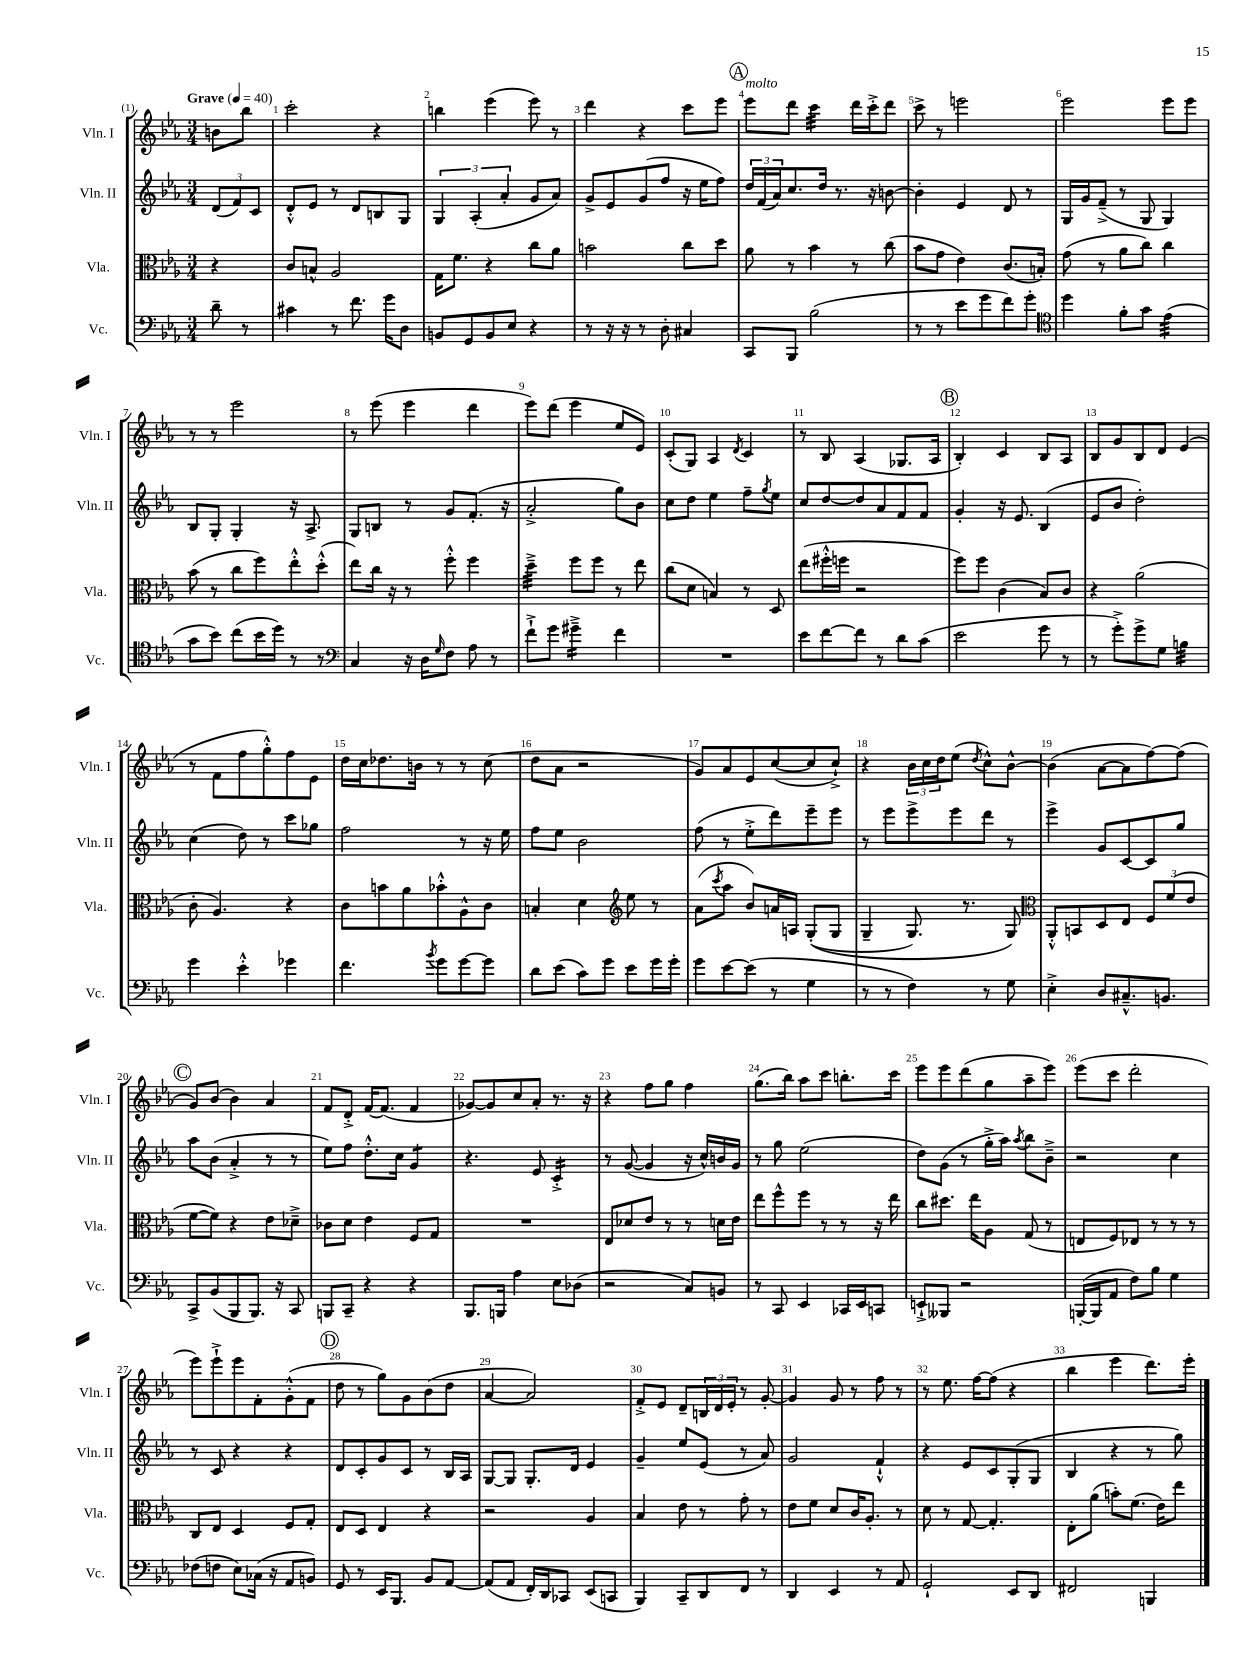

**kern	**kern	**kern	**kern
*staff4	*staff3	*staff2	*staff1
*clefF4	*clefC3	*clefG2	*clefG2
*k[b-e-a-]	*k[b-e-a-]	*k[b-e-a-]	*k[b-e-a-]
*M3/4	*M3/4	*M3/4	*M3/4
*MM40	*MM40	*MM40	*MM40
8d~	4r	(12d	8b
.	.	12f)	.
8r	.	.	8bb-
.	.	12c	.
=	=	=	=
4c#	8c	8d'^^	2ccc'
.	8B^^	8e-	.
8r	2A-	8r	.
8.f	.	8d	.
.	.	8B	4r
16g	.	.	.
8D	.	8G	.
=	=	=	=
8BB	16G	6G	4bb
.	8.f	.	.
8GG	.	.	.
.	.	(6A-'	.
8BB	4r	.	(4eee-
.	.	6a-'	.
8E-	.	.	.
4r	8cc	8g	8eee-)
.	8a-	8a-)	8r
=	=	=	=
8r	2b	8g^	4ddd
16r	.	8e-	.
16r	.	.	.
8r	.	(8g	4r
8D'	.	8ff	.
4C#	8cc	16r	8ccc
.	.	16ee-	.
.	8dd	8ff)	8eee-
=	=	=	=
8CC	8a-	24dd	8eee-
.	.	(24f	.
.	.	24a-)	.
8BBB-	8r	8.cc	8ddd
(2B-	4b-	.	4ccc
.	.	16dd	.
.	.	8.r	.
.	8r	.	16ddd
.	.	16r	16ccc'^
.	(8cc	[8b	8ddd
=	=	=	=
8r	8b-	4b']	8ccc^
8r	8g	.	8r
8e-	4e-)	4e-	2eee
8g	.	.	.
8f)	(8.c	8d	.
8g'	.	8r	.
.	16B')	.	.
=	=	=	=
*clefC4	*	*	*
4dd	(8g	16G	2eee-
.	.	16g	.
.	8r	(8f~^	.
8f'	8a-	8r	.
8g	8cc)	8G	.
(4e-	4cc	4G)	8eee-
.	.	.	8eee-
=	=	=	=
8g	(8b-	8B-	8r
8b-)	8r	8G'	8r
(8cc	8cc	4G'	2eee-
16b-	8ff)	.	.
16dd)	.	.	.
8r	8ee-'^^	16r	.
.	.	8.A-^	.
8r	(8dd'^^	.	.
=	=	=	=
*clefF4	*	*	*
4C	8ee-)	8G	8r
.	16cc	8B	(8eee-
.	16r	.	.
16r	8r	8r	4eee-
16D	.	.	.
16qqG	.	.	.
8F	8ff'^^	8g	.
8A-	4ff	(8.f'	4ddd
8r	.	.	.
.	.	16r	.
=	=	=	=
8f`^	4dd~^	2a-'^	8eee-)
8g	.	.	(8ddd
4g#~^	8ff	.	4eee-
.	8ff	.	.
4f	8r	8gg)	8ee-
.	8ee-	8b-	8e-)
=	=	=	=
2.r	(8cc	8cc	(8c'
.	8d	8dd	8G)
.	4B)	4ee-	4A-
.	.	.	8qd
.	8r	8ff~	4c
.	.	8qgg	.
.	8D	8ee-	.
=	=	=	=
8e-	(8ee-	8cc	8r
[8f	16ff#'^^	[8dd	8B-
.	16ff	.	.
8f]	2r	8dd]	(4A-
8r	.	8a-	.
8d	.	8f	8.G-
(8c	.	8f	.
.	.	.	16A-
=	=	=	=
2e-	8ff)	4g'	4B-')
.	8ff	.	.
.	(4c	16r	4c
.	.	8.e-	.
8g	8B-)	(4B-	8B-
8r	8c	.	8A-
=	=	=	=
8r	4r	8e-	8B-
8g'^)	.	8b-	8g
8g^	(2a-	2dd')	8B-
8G	.	.	8d
4B	.	.	(4e-
=	=	=	=
4g	8c'	(4cc	8r
.	4.A-)	.	8f
4e-'^^	.	8dd)	8ff
.	.	8r	8gg'^^)
4g-	4r	8ccc	8ff
.	.	8gg-	8e-
=	=	=	=
4.f	8c	2ff	16dd
.	.	.	16cc
.	8b	.	8.dd-
.	8a-	.	.
.	.	.	16b
8qb-	.	.	.
8g	8b-'^^	.	8r
[8g	8A-^^	8r	8r
8g]	8c	16r	(8cc
.	.	16ee-	.
=	=	=	=
8d	4B'	8ff	8dd
(8e-	.	8ee-	8a-
8c)	4d	2b-	2r
8g	.	.	.
*	*clefG2	*	*
8e-	8ee-	.	.
16g	8r	.	.
16g'	.	.	.
=	=	=	=
8g	(8a-	(8ff	8g)
.	8qccc	.	.
[8e-	8aa-	8r	8a-
(8e-]	8b-)	8ee-'^	8e-
8r	16a	8ddd)	([8cc
.	16A	.	.
4G	&((8G'	8eee-~	8cc]
.	8G	8eee-	8cc`^)
=	=	=	=
8r	4G~	8r	4r
8r	.	8eee-	.
4F)	8.G)	8eee-^	24b-
.	.	.	24cc
.	.	.	24dd
.	.	8eee-	(8ee-
.	8.r	.	.
.	.	.	8qdd
8r	.	8ddd	8cc^^)
8G	8G&)	8r	[8b-^^
=	=	=	=
*	*clefC3	*	*
4E-'^	8AA-'^^	4eee-^	(4b-]
.	8BB	.	.
8D	8D	8g	[8a-
8.C#~^^	8E-	[8c	8a-]
.	12F	8c]	[8ff)
8.BB	.	.	.
.	(12f	.	.
.	.	8gg	(8ff]
.	12e-	.	.
=	=	=	=
8CC^	[8f	8aa-	8g)
(8BB-	8f])	(8b-	(8b-
8BBB-	4r	4a-'^	4b-)
8.BBB-)	.	.	.
.	8e-	8r	4a-
16r	.	.	.
8CC	8d-~^	8r	.
=	=	=	=
8BBB	8c-	8ee-)	8f
8CC~	8d	8ff	8d'^
4r	4e-	8.dd'^^	[16f
.	.	.	(8.f]
.	.	16cc	.
4r	8F	4g	4f
.	8G	.	.
=	=	=	=
8.BBB-	2.r	4.r	[8g-)
.	.	.	8g-]
16BBB	.	.	.
4A-	.	.	8cc
.	.	8e-	8a-'
8E-	.	4c'^	8.r
(8D-	.	.	.
.	.	.	16r
=	=	=	=
2r	8E-	8r	4r
.	8d-	([8g	.
.	8e-	4g]	8ff
.	8r	.	8gg
8C)	8r	16r	4ff
.	.	16cc^^)	.
8BB	16d	16b	.
.	16e-	16g	.
=	=	=	=
8r	8ee-	8r	(8.gg
8CC	8ff^^	8gg	.
.	.	.	16bb-)
4EE-	8ff	(2ee-	8aa-
.	8r	.	8ccc
16CC-	8r	.	8.bb'
16EE-	.	.	.
8CC	16r	.	.
.	16ee-	.	16ccc
=	=	=	=
8EE`^	8cc	8dd)	8eee-
8BBB--	8.dd#	(8g	8eee-
2r	.	8r	(8ddd
.	16ee-	.	.
.	8A-	16gg'^	8gg
.	.	16aa-)	.
.	.	8qaa-	.
.	(8G	8bb-	8aa-~
.	8r	8b-~^	8eee-)
=	=	=	=
([16BBB'	8E	2r	(8eee-
16BBB]	.	.	.
8AA-	8F)	.	8ccc
8F)	8E-	.	2ddd'
8B-	8r	.	.
4G	8r	4cc	.
.	8r	.	.
=	=	=	=
(8F-	8C	8r	8eee-)
8F	8E-	8c	8eee-`^
8E-)	4D	4r	8eee-
(16C-	.	.	8f'
16r	.	.	.
8AA-	8F	4r	(8g'^^
8BB)	8G'	.	8f
=	=	=	=
8GG	8E-	8d	8dd
8r	8D	8c'	8r
16EE-	4E-	8g	8gg)
8.BBB-	.	.	.
.	.	8c	8g
8BB-	4r	8r	(8b-
[8AA-	.	16B-	8dd
.	.	16A-	.
=	=	=	=
(8AA-]	2r	[8G	[4a-
8AA-	.	8G]	.
16FF')	.	8.G'	2a-])
16DD	.	.	.
8CC-	.	.	.
.	.	16d	.
(8EE-	4A-	4e-	.
8CC	.	.	.
=	=	=	=
4BBB-)	4B-	4g~	8f'^
.	.	.	8e-
8CC~	8e-	8ee-	8d~
8DD	8r	(8e-	24B
.	.	.	24d
.	.	.	24e-'
8FF	8g'	8r	8r
8r	8r	8a-)	[8g'
=	=	=	=
4DD	8e-	2g	4g]
.	8f	.	.
4EE-	8d	.	8g
.	16c	.	8r
.	8.A-'	.	.
8r	.	4f`^^	8ff
8AA-	8r	.	8r
=	=	=	=
2GG`	8d	4r	8r
.	8r	.	8.ee-
.	[8G	8e-	.
.	.	.	[16ff
.	4.G']	8c	(8ff]
8EE-	.	(8G'	4r
8DD	.	8G	.
=	=	=	=
2FF#	8E-'	4B-	4bb-
.	(8a-	.	.
.	8b')	4r	4eee-
.	(8.f	.	.
4BBB	.	8r	8.ddd)
.	16e-)	.	.
.	8ee-	8gg)	.
.	.	.	16eee-'
==	==	==	==
*-	*-	*-	*-
